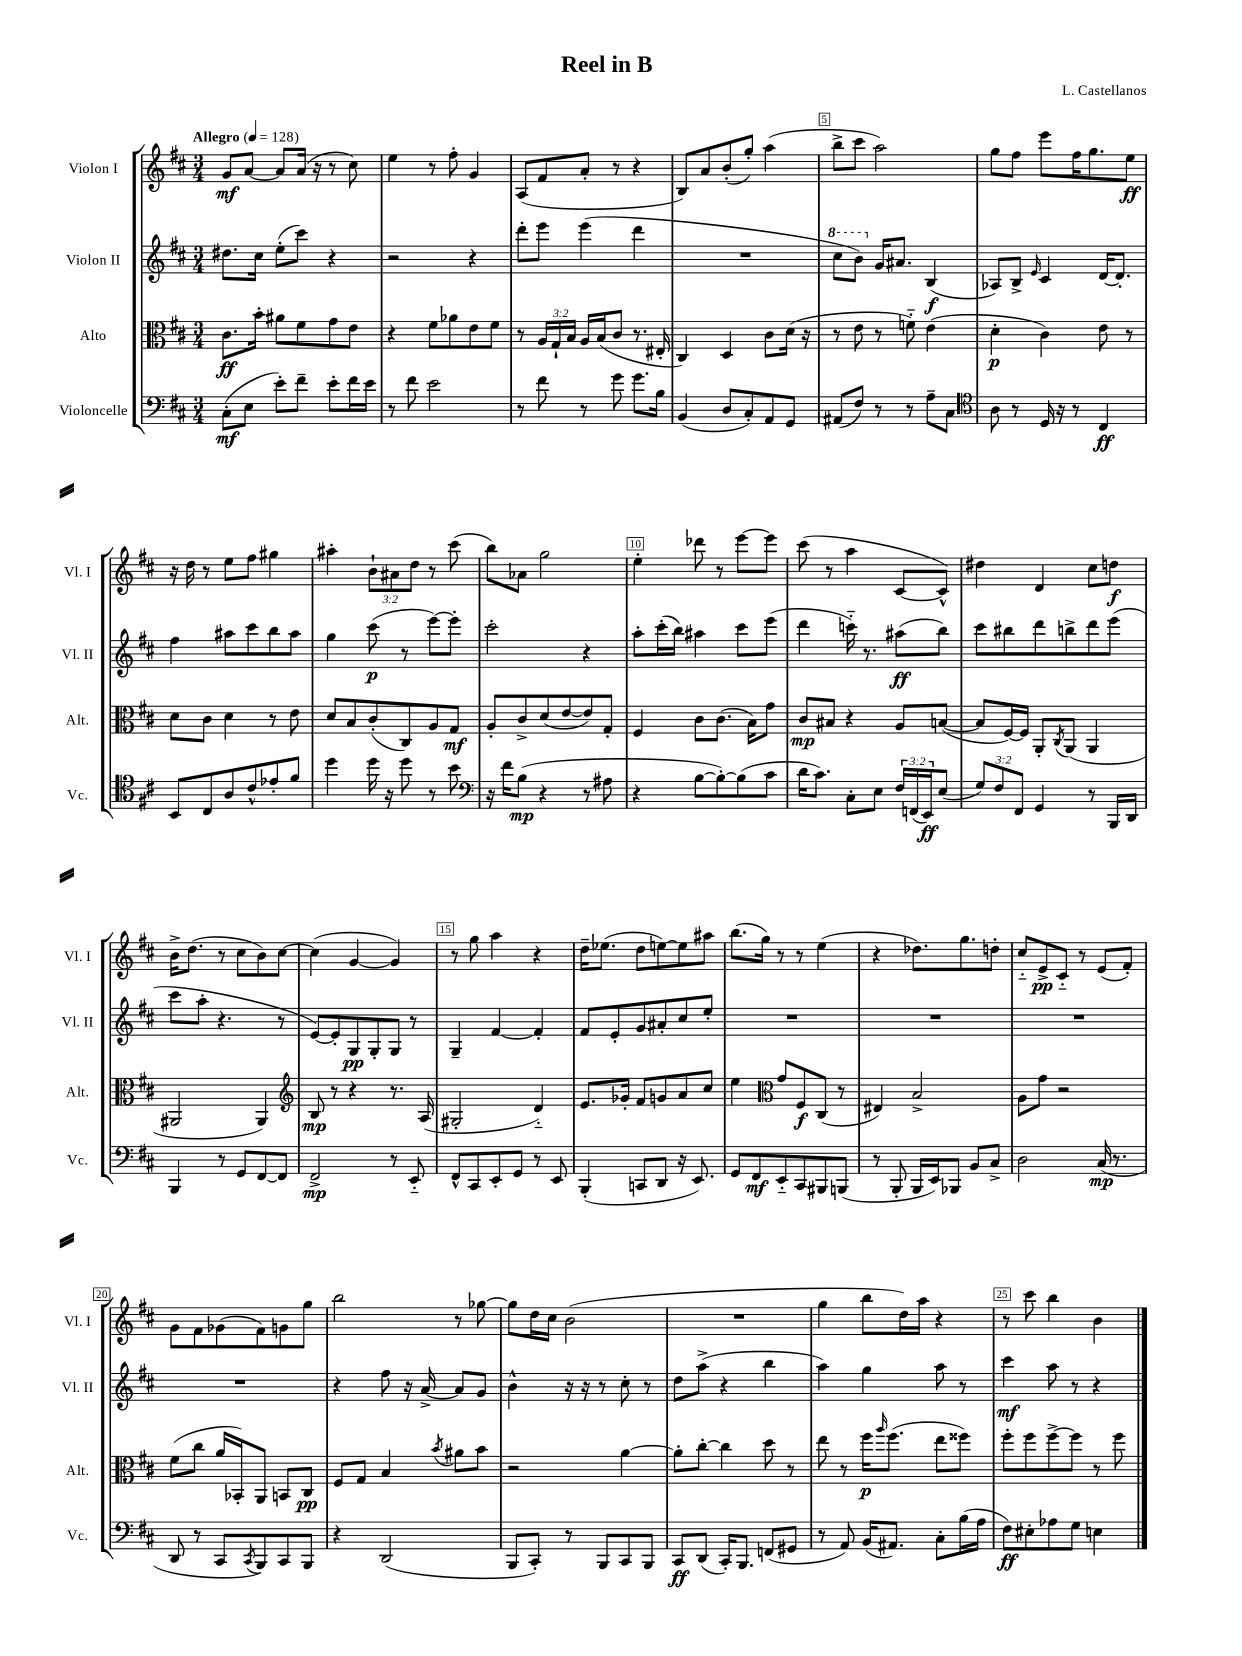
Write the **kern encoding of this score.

**kern	**dynam	**kern	**dynam	**kern	**dynam	**kern	**dynam
*part4	*part4	*part3	*part3	*part2	*part2	*part1	*part1
*staff4	*staff4	*staff3	*staff3	*staff2	*staff2	*staff1	*staff1
*I"Violoncelle	*	*I"Alto	*	*I"Violon II	*	*I"Violon I	*
*I'Vc.	*	*I'Alt.	*	*I'Vl. II	*	*I'Vl. I	*
*clefF4	*	*clefC3	*	*clefG2	*	*clefG2	*
*k[f#c#]	*	*k[f#c#]	*	*k[f#c#]	*	*k[f#c#]	*
*M3/4	*	*M3/4	*	*M3/4	*	*M3/4	*
*MM128	*	*MM128	*	*MM128	*	*MM128	*
=1	=1	=1	=1	=1	=1	=1	=1
!	!	!	!	!	!	!LO:TX:a:B:t=Allegro	!
(8C#'\L	mf	8.c#\L	ff	8.dd#X\L	.	8g/L	mf
8E\J	.	.	.	.	.	[8a/J	.
.	.	16b'\Jk	.	16cc#\Jk	.	.	.
8e'\L)	.	8a#X\L	.	(8ee'\L	.	8a/L]	.
8f#~\J	.	8f#\	.	8ccc#\J)	.	(16a/Jk	.
.	.	.	.	.	.	16r	.
8e'\L	.	8g\	.	4r	.	8r	.
16f#\L	.	8e\J	.	.	.	8cc#\)	.
16e\JJ	.	.	.	.	.	.	.
=2	=2	=2	=2	=2	=2	=2	=2
8r	.	4r	.	2r	.	4ee\	.
8f#\	.	.	.	.	.	.	.
2e\	.	8f#\L	.	.	.	8r	.
.	.	8a-X\	.	.	.	8ff#'\	.
.	.	8e\	.	4r	.	4g/	.
.	.	8f#\J	.	.	.	.	.
=3	=3	=3	=3	=3	=3	=3	=3
8r	.	8r	.	8ddd'\L	.	(8A/L	.
8f#\	.	24A/LL	.	8eee\J	.	8f#/	.
.	.	24G`/	.	.	.	.	.
.	.	24B/JJ	.	.	.	.	.
8r	.	16A/LL	.	(4eee\	.	8a'/J	.
.	.	(16B/J	.	.	.	.	.
8g\	.	8c#/J	.	.	.	8r	.
8.g\L	.	8.r	.	4ddd\	.	4r	.
16B\Jk	.	16E#X'/	.	.	.	.	.
=4	=4	=4	=4	=4	=4	=4	=4
(4BB/	.	4C#/)	.	2.r	.	8B/L)	.
.	.	.	.	.	.	8a/	.
8D/L	.	4D/	.	.	.	(8b'/	.
8C#'/)	.	.	.	.	.	8gg'/J)	.
8AA/	.	8c#\L	.	.	.	(4aa\	.
8GG/J	.	(16d\Jk	.	.	.	.	.
.	.	16r	.	.	.	.	.
=5	=5	=5	=5	=5	=5	=5	=5
*	*	*	*	*8va	*	*	*
(8AA#X/L	.	8r	.	8ccc#\L	.	8bb^\L	.
8F#/J)	.	8e\	.	8bb\J)	.	8ccc#\J	.
*	*	*	*	*X8va	*	*	*
8r	.	8r	.	16g/KL	.	2aa\)	.
.	.	.	.	8.a#X/J	.	.	.
8r	.	8fn\)	.	.	.	.	.
8A~\L	.	(4e\	.	(4B/	f	.	.
8C#\J	.	.	.	.	.	.	.
=6	=6	=6	=6	=6	=6	=6	=6
*clefC4	*	*	*	*	*	*	*
8A\	.	4d'\	p	8A-X/L)	.	8gg\L	.
8r	.	.	.	8B^/J	.	8ff#\J	.
.	.	.	.	16qqe/	.	.	.
16D/	.	4c#\)	.	4c#/	.	8eee\L	.
16r	.	.	.	.	.	.	.
8r	.	.	.	.	.	16ff#\K	.
.	.	.	.	.	.	8.gg\	.
4C#/	ff	8e\	.	[16d/KL	.	.	.
.	.	.	.	8.d'/J]	.	.	.
.	.	8r	.	.	.	8ee\J	ff
!!LO:LB:g=z
=7	=7	=7	=7	=7	=7	=7	=7
8BB/L	.	8d\L	.	4ff#\	.	16r	.
.	.	.	.	.	.	16dd\	.
8C#/	.	8c#\J	.	.	.	8r	.
8A/	.	4d\	.	8aa#X\L	.	8ee\L	.
8c#^^/	.	.	.	8ccc#\	.	8ff#\J	.
8e-X'/	.	8r	.	8bb\	.	4gg#X\	.
8f#/J	.	8e\	.	8aa#\J	.	.	.
=8	=8	=8	=8	=8	=8	=8	=8
4dd\	.	8d/L	.	4gg\	.	4aa#X'\	.
.	.	8B/	.	.	.	.	.
16dd\	.	(8c#'/	.	(8ccc#\	p	12b`\L	.
16r	.	.	.	.	.	.	.
.	.	.	.	.	.	12a#X\	.
8dd\	.	8C#/)	.	8r	.	.	.
.	.	.	.	.	.	12dd\J	.
8r	.	8A/	.	[8eee\L)	.	8r	.
8b\	.	8G/J	mf	8eee'\J]	.	(8ccc#\	.
=9	=9	=9	=9	=9	=9	=9	=9
*clefF4	*	*	*	*	*	*	*
16r	.	8A'/L	.	2ccc#'\	.	8bb\L)	.
16f#\KL	.	.	.	.	.	.	.
(8B\J	mp	8c#^/	.	.	.	8a-X\J	.
4r	.	(8d/	.	.	.	2gg\	.
.	.	[8e/	.	.	.	.	.
8r	.	8e/])	.	4r	.	.	.
8A#X\	.	8G'/J	.	.	.	.	.
=10	=10	=10	=10	=10	=10	=10	=10
4r	.	4F#/	.	8aa'\L	.	4ee'\	.
.	.	.	.	(16ccc#'\L	.	.	.
.	.	.	.	16bb\JJ)	.	.	.
[8B\L	.	8c#\L	.	4aa#X\	.	8ddd-X\	.
8B'\_)	.	(8.c#\J	.	.	.	8r	.
(8B\]	.	.	.	8ccc#\L	.	[8eee\L	.
.	.	16B\KL)	.	.	.	.	.
8c#\J	.	8g\J	.	(8eee\J	.	8eee\J]	.
=11	=11	=11	=11	=11	=11	=11	=11
16d\KL	.	8c#/L	mp	4ddd\	.	(8ccc#\	.
8.c#\J)	.	.	.	.	.	.	.
.	.	8B#X/J	.	.	.	8r	.
8C#'\L	.	4r	.	16cccn\)	.	4aa\	.
.	.	.	.	8.r	.	.	.
8E\J	.	.	.	.	.	.	.
24F#/LL	.	8A/L	.	(8aa#X\L	ff	[8c#/L	.
(24FFn/	.	.	.	.	.	.	.
24EE/J)	ff	.	.	.	.	.	.
(8E/J	.	([8Bn/J	.	8bb\J)	.	8c#^^/J])	.
=12	=12	=12	=12	=12	=12	=12	=12
12G/L)	.	8B/L]	.	8ccc#\L	.	4dd#X\	.
12F#/	.	.	.	.	.	.	.
.	.	[16F#/L)	.	8bb#X\	.	.	.
12FF#/J	.	.	.	.	.	.	.
.	.	16F#/JJ]	.	.	.	.	.
4GG/	.	8AA'/L	.	8ddd\	.	4d/	.
.	.	8qC#/	.	.	.	.	.
.	.	(8AA/J	.	8bbn^\	.	.	.
8r	.	4AA/	.	8ddd\	.	8cc#\L	.
16BBB/LL	.	.	.	(8eee\J	.	8ddn\J	f
16DD/JJ	.	.	.	.	.	.	.
!!LO:LB:g=z
=13	=13	=13	=13	=13	=13	=13	=13
4BBB/	.	2AA#X/	.	8ccc#\L	.	16b^\KL	.
.	.	.	.	.	.	(8.dd\J	.
.	.	.	.	8aa'\J	.	.	.
8r	.	.	.	4.r	.	8r	.
8GG/L	.	.	.	.	.	8cc#\L	.
[8FF#/	.	4AA#/)	.	.	.	8b\)	.
8FF#/J]	.	.	.	8r	.	[8cc#\J	.
=14	=14	=14	=14	=14	=14	=14	=14
*	*	*clefG2	*	*	*	*	*
2FF#^/	mp	8B/	mp	[8e/L)	.	(4cc#\]	.
.	.	8r	.	8e'/]	.	.	.
.	.	4r	.	8G/	pp	[4g/	.
.	.	.	.	8G'/	.	.	.
8r	.	8.r	.	8G/J	.	4g/])	.
8EE/	.	.	.	8r	.	.	.
.	.	(16A/	.	.	.	.	.
=15	=15	=15	=15	=15	=15	=15	=15
8FF#^^/L	.	2G#X'/	.	4G~/	.	8r	.
8CC#/	.	.	.	.	.	8gg\	.
8EE'/	.	.	.	[4f#/	.	4aa\	.
8GG/J	.	.	.	.	.	.	.
8r	.	4d/)	.	4f#'/]	.	4r	.
8EE/	.	.	.	.	.	.	.
=16	=16	=16	=16	=16	=16	=16	=16
(4BBB'/	.	8.e/L	.	8f#/L	.	16dd~\KL	.
.	.	.	.	.	.	(8.ee-X\J	.
.	.	.	.	8e'/	.	.	.
.	.	16g-X'/Jk	.	.	.	.	.
8CCn/L	.	8f#/L	.	8g/	.	8dd\L	.
8DD/J	.	8gn/	.	8a#X'/	.	[8een\)	.
16r	.	8a/	.	8cc#/	.	8ee\]	.
8.EE/)	.	.	.	.	.	.	.
.	.	8cc#/J	.	8ee'/J	.	8aa#X\J	.
=17	=17	=17	=17	=17	=17	=17	=17
8GG/L	.	4ee\	.	2.r	.	(8.bb\L	.
8FF#/	mf	.	.	.	.	.	.
.	.	.	.	.	.	16gg\Jk)	.
*	*	*clefC3	*	*	*	*	*
8EE/	.	8g/L	.	.	.	8r	.
8CC#/	.	8F#/	f	.	.	8r	.
8BBB#X/	.	(8C#/J	.	.	.	(4ee\	.
(8BBBn/J	.	8r	.	.	.	.	.
=18	=18	=18	=18	=18	=18	=18	=18
8r	.	4E#X/)	.	2.r	.	4r	.
8BBB'/	.	.	.	.	.	.	.
16BBB/LL	.	2B^/	.	.	.	8.dd-X\L)	.
16EE/J)	.	.	.	.	.	.	.
8BBB-X/J	.	.	.	.	.	.	.
.	.	.	.	.	.	8.gg\	.
8BB/L	.	.	.	.	.	.	.
8C#^/J	.	.	.	.	.	8ddn'\J	.
=19	=19	=19	=19	=19	=19	=19	=19
2D\	.	8A\L	.	2.r	.	8cc#/L	.
.	.	8g\J	.	.	.	8e^/	pp
.	.	2r	.	.	.	8c#/J	.
.	.	.	.	.	.	8r	.
(16C#/	mp	.	.	.	.	(8e/L	.
8.r	.	.	.	.	.	.	.
.	.	.	.	.	.	8f#'/J)	.
!!LO:LB:g=z
=20	=20	=20	=20	=20	=20	=20	=20
8DD/	.	(8f#\L	.	2.r	.	8g\L	.
8r	.	8cc#\J	.	.	.	8f#\	.
8CC#/L	.	16a/LL	.	.	.	(8g-X\	.
.	.	16BB-X'/J)	.	.	.	.	.
8qCC#/	.	.	.	.	.	.	.
8BBB/)	.	8AA/J	.	.	.	8f#\)	.
8CC#/	.	8BBn/L	.	.	.	8gn\	.
8BBB/J	.	8C#/J	pp	.	.	8gg\J	.
=21	=21	=21	=21	=21	=21	=21	=21
4r	.	8F#/L	.	4r	.	2bb\	.
.	.	8G/J	.	.	.	.	.
(2DD/	.	4B/	.	8ff#\	.	.	.
.	.	.	.	16r	.	.	.
.	.	.	.	[16a^/	.	.	.
.	.	8qb/	.	.	.	.	.
.	.	8a#X\L	.	8a/L]	.	8r	.
.	.	8b\J	.	8g/J	.	[8gg-X\	.
=22	=22	=22	=22	=22	=22	=22	=22
8BBB/L	.	2r	.	4b^^\	.	8gg-\L]	.
8CC#'/J)	.	.	.	.	.	16dd\L	.
.	.	.	.	.	.	16cc#\JJ	.
8r	.	.	.	16r	.	(2b\	.
.	.	.	.	16r	.	.	.
8BBB/L	.	.	.	8r	.	.	.
8CC#/	.	[4a\	.	8cc#'\	.	.	.
8BBB/J	.	.	.	8r	.	.	.
=23	=23	=23	=23	=23	=23	=23	=23
8CC#/L	ff	8a'\L]	.	8dd\L	.	2.r	.
(8DD/J	.	[8cc#'\J	.	(8aa^\J	.	.	.
16CC#'/KL)	.	4cc#\]	.	4r	.	.	.
8.BBB/J	.	.	.	.	.	.	.
(8FFn/L	.	8dd\	.	4bb\	.	.	.
8GG#X/J	.	8r	.	.	.	.	.
=24	=24	=24	=24	=24	=24	=24	=24
8r	.	8ee\	.	4aa\)	.	4gg\	.
8AA/)	.	8r	.	.	.	.	.
(16BB/KL	.	16ff#\KL	p	4gg\	.	8bb\L	.
.	.	16qqaa/	.	.	.	.	.
8.AA#X/J)	.	(8.ff#\J	.	.	.	.	.
.	.	.	.	.	.	16dd\L)	.
.	.	.	.	.	.	16aa\JJ	.
8C#'\L	.	8ee\L	.	8aa\	.	4r	.
(16B\L	.	8ff##X\J)	.	8r	.	.	.
16A\JJ	.	.	.	.	.	.	.
=25	=25	=25	=25	=25	=25	=25	=25
8F#\L)	ff	8ff#'\L	.	4ccc#\	mf	8r	.
8E#X'\	.	8ff#\	.	.	.	8ccc#\	.
8A-X\	.	[8ff#^\	.	8aa\	.	4bb\	.
8G\J	.	8ff#\J]	.	8r	.	.	.
4En\	.	8r	.	4r	.	4b\	.
.	.	8ff#\	.	.	.	.	.
==	==	==	==	==	==	==	==
*-	*-	*-	*-	*-	*-	*-	*-
